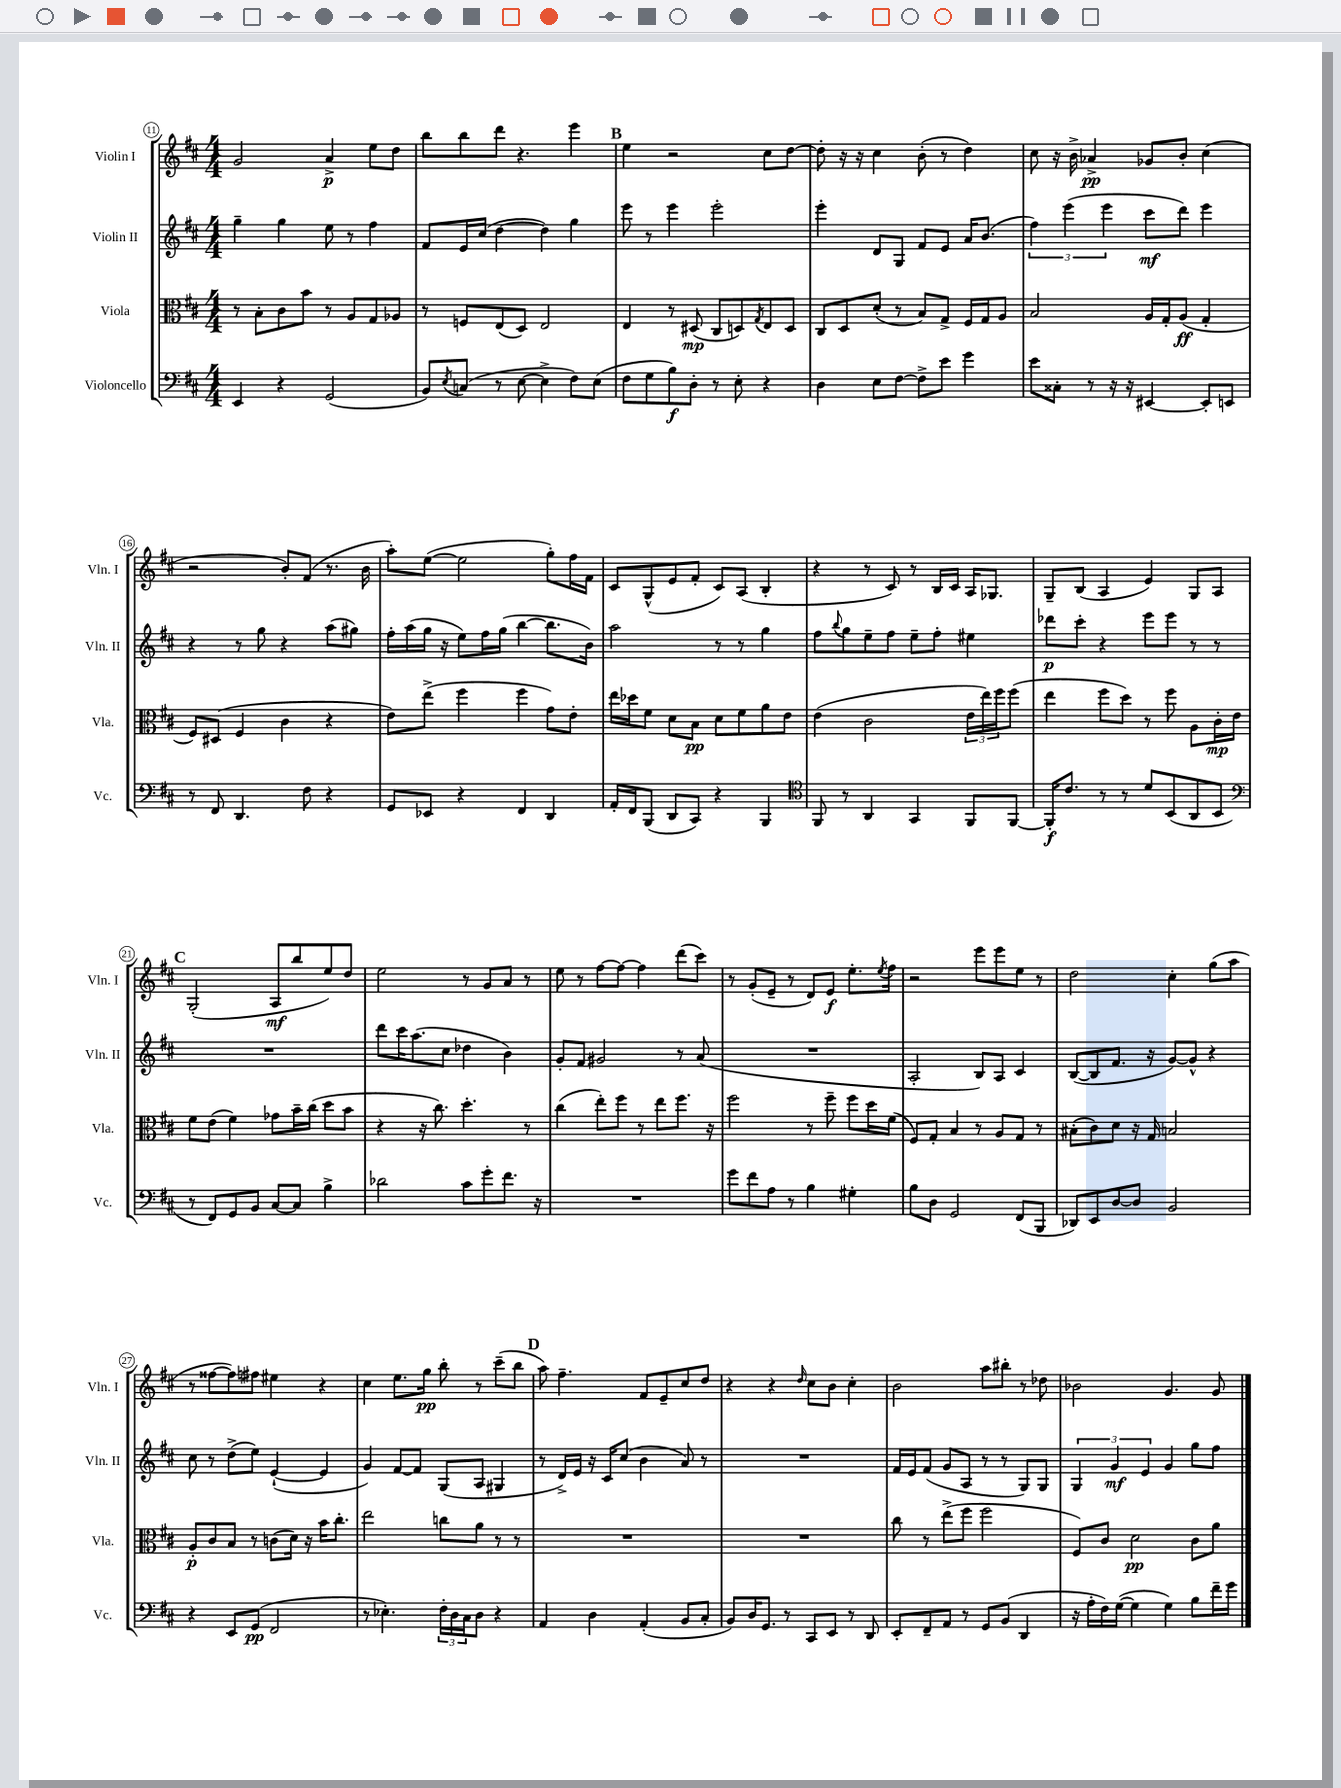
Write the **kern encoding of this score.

**kern	**dynam	**kern	**dynam	**kern	**dynam	**kern	**dynam
*part4	*part4	*part3	*part3	*part2	*part2	*part1	*part1
*staff4	*staff4	*staff3	*staff3	*staff2	*staff2	*staff1	*staff1
*I"Violoncello	*	*I"Viola	*	*I"Violin II	*	*I"Violin I	*
*I'Vc.	*	*I'Vla.	*	*I'Vln. II	*	*I'Vln. I	*
*clefF4	*	*clefC3	*	*clefG2	*	*clefG2	*
*k[f#c#]	*	*k[f#c#]	*	*k[f#c#]	*	*k[f#c#]	*
*M4/4	*	*M4/4	*	*M4/4	*	*M4/4	*
=11	=11	=11	=11	=11	=11	=11	=11
4EE/	.	8r	.	4gg~\	.	2g/	.
.	.	8B'\L	.	.	.	.	.
4r	.	8c#\	.	4gg\	.	.	.
.	.	8b\J	.	.	.	.	.
(2GG/	.	8r	.	8ee\	.	4a^/	p
.	.	8A/L	.	8r	.	.	.
.	.	8G/	.	4ff#\	.	8ee\L	.
.	.	8A-X/J	.	.	.	8dd\J	.
=12	=12	=12	=12	=12	=12	=12	=12
8BB/L)	.	8r	.	8f#/L	.	8bb\L	.
8qE/	.	.	.	.	.	.	.
(8Cn/J	.	8Fn/L	.	16e/L	.	8bb\	.
.	.	.	.	(16cc#/JJ	.	.	.
8r	.	(8E/	.	[4dd\	.	8ddd\J	.
[8E\	.	8D/J)	.	.	.	4.r	.
4E^\]	.	2E/	.	4dd\])	.	.	.
8F#\L)	.	.	.	4gg\	.	4eee\	.
(8E\J	.	.	.	.	.	.	.
!!LO:REH:place=s1:t=B
=13	=13	=13	=13	=13	=13	=13	=13
8F#\L	.	4E/	.	8eee\	.	4ee\	.
8G\	.	.	.	8r	.	.	.
8B\)	f	8r	.	4eee\	.	2r	.
8D'\J	.	(8D#X/	mp	.	.	.	.
8r	.	8C#/L	.	2eee'\	.	.	.
8E'\	.	8Dn/)	.	.	.	.	.
.	.	8qG/	.	.	.	.	.
4r	.	8E/	.	.	.	8cc#\L	.
.	.	8D/J	.	.	.	[8dd\J	.
=14	=14	=14	=14	=14	=14	=14	=14
4D\	.	8C#/L	.	4eee'\	.	8dd'\]	.
.	.	8D/	.	.	.	16r	.
.	.	.	.	.	.	16r	.
8E\L	.	(8d'/J	.	8d/L	.	4cc#\	.
[8F#\J	.	8r	.	8G/J	.	.	.
8F#^\L]	.	8B/L)	.	8f#/L	.	(8b'\	.
8e\J	.	8G^/J	.	8e/J	.	8r	.
4g\	.	16F#/LL	.	16a/KL	.	4dd\)	.
.	.	16G/J	.	(8.b/J	.	.	.
.	.	8A/J	.	.	.	.	.
=15	=15	=15	=15	=15	=15	=15	=15
8e\L	.	2B/	.	6ff#\)	.	8cc#\	.
8C##X'\J	.	.	.	.	.	16r	.
.	.	.	.	(6eee\	.	.	.
.	.	.	.	.	.	16b^\	.
8r	.	.	.	.	.	4a-X^/	pp
.	.	.	.	6eee\	.	.	.
16r	.	.	.	.	.	.	.
16r	.	.	.	.	.	.	.
[4EE#X/	.	16A/LL	.	8ccc#\L	mf	8g-X/L	.
.	.	16G'/J	.	.	.	.	.
.	.	(8A/J	ff	8ddd\J)	.	8b'/J	.
8EE#'/L]	.	4G'/	.	4eee\	.	(4cc#\	.
8EEn/J	.	.	.	.	.	.	.
!!LO:LB:g=z
=16	=16	=16	=16	=16	=16	=16	=16
8r	.	8F#/L)	.	4r	.	2r	.
8FF#/	.	(8D#X/J	.	.	.	.	.
4.DD/	.	4F#/	.	8r	.	.	.
.	.	.	.	8gg\	.	.	.
.	.	4c#\	.	4r	.	8b'/L)	.
8F#\	.	.	.	.	.	(8f#/J	.
4r	.	4r	.	(8aa\L	.	8.r	.
.	.	.	.	8gg#X\J)	.	.	.
.	.	.	.	.	.	16b\	.
=17	=17	=17	=17	=17	=17	=17	=17
8GG/L	.	8e\L)	.	16ff#'\LL	.	8aa'\L)	.
.	.	.	.	(16aa\	.	.	.
8EE-X/J	.	(8ee^\J	.	16gg\JJ	.	([8ee\J	.
.	.	.	.	16r	.	.	.
4r	.	4ff#\	.	8ee\L)	.	2ee\]	.
.	.	.	.	16ff#\L	.	.	.
.	.	.	.	(16gg\JJ	.	.	.
4FF#/	.	4ff#\	.	[4bb\	.	.	.
4DD/	.	8g\L)	.	8.bb\L]	.	8gg'\L)	.
.	.	8e'\J	.	.	.	16ff#\L	.
.	.	.	.	16b\Jk)	.	16f#\JJ	.
=18	=18	=18	=18	=18	=18	=18	=18
16AA'/LL	.	16ee\LL	.	2aa\	.	8c#/L	.
16FF#/J	.	16dd-X\J	.	.	.	.	.
(8BBB/J	.	8f#\J	.	.	.	(8G^^/	.
8DD/L	.	8d\L	.	.	.	8e/	.
8CC#/J)	.	8B\J	pp	.	.	8f#'/J	.
4r	.	8d\L	.	8r	.	8c#/L)	.
.	.	8f#\	.	8r	.	(8A/J	.
4BBB/	.	8a\	.	4gg\	.	4B'/	.
.	.	8e\J	.	.	.	.	.
=19	=19	=19	=19	=19	=19	=19	=19
*clefC4	*	*	*	*	*	*	*
8FF#/	.	(4e\	.	8ff#\L	.	4r	.
.	.	.	.	8qqbb/	.	.	.
8r	.	.	.	8gg\	.	.	.
4AA/	.	2c#\	.	8ee~\	.	8r	.
.	.	.	.	8ff#\J	.	8c#/)	.
4GG/	.	.	.	8ee~\L	.	8r	.
.	.	.	.	8ff#'\J	.	16B/LL	.
.	.	.	.	.	.	16c#/JJ	.
8FF#/L	.	24e\LL	.	4ee#X\	.	16A/KL	.
.	.	24ee\)	.	.	.	.	.
.	.	.	.	.	.	8.G-X/J	.
.	.	24ff#\J	.	.	.	.	.
[8FF#/J	.	(8ff#\J	.	.	.	.	.
=20	=20	=20	=20	=20	=20	=20	=20
16FF#'/KL]	f	4ee\	.	8ddd-X\L	p	8G~/L	.
8.c#/J	.	.	.	.	.	.	.
.	.	.	.	8ccc#'\J	.	(8B/J	.
8r	.	8ff#\L	.	4r	.	4A/	.
8r	.	8dd\J)	.	.	.	.	.
8d/L	.	8r	.	8eee\L	.	4e/)	.
(8BB/	.	8ff#\	.	8eee\J	.	.	.
8AA/	.	8A\L	.	8r	.	8G/L	.
8BB/J	.	16c#'\L	mp	8r	.	8A/J	.
.	.	16e\JJ	.	.	.	.	.
!!LO:LB:g=z
!!LO:REH:place=s1:t=C
=21	=21	=21	=21	=21	=21	=21	=21
*clefF4	*	*	*	*	*	*	*
8r	.	8f#\L	.	1r	.	(2G'/	.
8FF#/L)	.	(8e\J	.	.	.	.	.
8GG/	.	4f#\)	.	.	.	.	.
8BB/J	.	.	.	.	.	.	.
[8C#/L	.	8g-X\L	.	.	.	8A/L	mf
8C#/J]	.	16b~\L	.	.	.	8bb/	.
.	.	(16cc#\JJ	.	.	.	.	.
4B^\	.	8dd\L	.	.	.	8ee/)	.
.	.	8b\J	.	.	.	8dd/J	.
=22	=22	=22	=22	=22	=22	=22	=22
2d-X\	.	4r	.	8ddd\L	.	2ee\	.
.	.	.	.	16ccc#\K	.	.	.
.	.	.	.	(8.aa\	.	.	.
.	.	16r	.	.	.	.	.
.	.	8.cc#\)	.	.	.	.	.
.	.	.	.	8cc#\J	.	.	.
8c#\L	.	4.dd'\	.	4dd-X\	.	8r	.
8g'\	.	.	.	.	.	8g/L	.
8.f#\J	.	.	.	4b\)	.	8a/J	.
.	.	8r	.	.	.	8r	.
16r	.	.	.	.	.	.	.
=23	=23	=23	=23	=23	=23	=23	=23
1r	.	(4cc#\	.	8g'/L	.	8ee\	.
.	.	.	.	8f#/J	.	8r	.
.	.	8ee'\L)	.	2g#X/	.	[8ff#\L	.
.	.	8ff#\J	.	.	.	8ff#\J_	.
.	.	8r	.	.	.	4ff#\]	.
.	.	8ee\L	.	.	.	.	.
.	.	8.ff#\J	.	8r	.	(8ddd\L	.
.	.	.	.	(8a/	.	8ccc#\J)	.
.	.	16r	.	.	.	.	.
=24	=24	=24	=24	=24	=24	=24	=24
8g\L	.	2ff#\	.	1r	.	8r	.
8f#\	.	.	.	.	.	(8g'/L	.
8A\J	.	.	.	.	.	8e~/J	.
8r	.	.	.	.	.	8r	.
4B\	.	8r	.	.	.	8d/L)	.
.	.	8ff#~\	.	.	.	8e/J	f
4G#X'\	.	8ff#\L	.	.	.	8.ee'\L	.
.	.	16dd\L	.	.	.	.	.
.	.	.	.	.	.	8qee/	.
.	.	(16f#\JJ	.	.	.	16ff#\Jk	.
=25	=25	=25	=25	=25	=25	=25	=25
8B\L	.	8F#/L)	.	2A'/	.	2r	.
8D\J	.	8G'/J	.	.	.	.	.
2GG/	.	4B/	.	.	.	.	.
.	.	8r	.	8B/L)	.	8eee\L	.
.	.	8A/L	.	8A/J	.	8eee\	.
(8FF#/L	.	8G/J	.	4c#/	.	8ee\J	.
8BBB/J	.	8r	.	.	.	8r	.
=26	=26	=26	=26	=26	=26	=26	=26
8DD-X/L)	.	(8B#X'\L	.	([8B/L	.	2dd\	.
8EE/	.	8c#\)	.	8B/]	.	.	.
[8D/	.	8d\J	.	8.f#/J	.	.	.
8D/J]	.	16r	.	.	.	.	.
.	.	16G/	.	16r	.	.	.
2BB/	.	2Bn/	.	[8g/L)	.	4cc#'\	.
.	.	.	.	8g^^/J]	.	.	.
.	.	.	.	4r	.	(8gg\L	.
.	.	.	.	.	.	8aa\J	.
!!LO:LB:g=z
=27	=27	=27	=27	=27	=27	=27	=27
4r	.	8A'/L	p	8cc#\	.	8r	.
.	.	8c#/	.	8r	.	[8ff##X\L	.
8EE/L	.	8B/J	.	(8dd^\L	.	8ff##\])	.
(8GG/J	pp	8r	.	8ee\J)	.	8ff#X\J	.
2FF#/	.	(8cn\L	.	([4e`/	.	4ee#X\	.
.	.	16d\Jk)	.	.	.	.	.
.	.	16r	.	.	.	.	.
.	.	16b\KL	.	4e/]	.	4r	.
.	.	8.cc#'\J	.	.	.	.	.
=28	=28	=28	=28	=28	=28	=28	=28
8r	.	2ee\	.	4g/)	.	4cc#\	.
4.E-X'\)	.	.	.	.	.	.	.
.	.	.	.	[8f#/L	.	8.ee\L	.
.	.	.	.	8f#/J]	.	.	.
.	.	.	.	.	.	16gg\Jk	pp
24F#'\LL	.	8ccn\L	.	(8G/L	.	8bb'\	.
24D\	.	.	.	.	.	.	.
24C#\J	.	.	.	.	.	.	.
8D\J	.	8a\J	.	8A/J	.	8r	.
4r	.	8r	.	4G#X/	.	(8ccc#~\L	.
.	.	8r	.	.	.	8bb\J	.
!!LO:REH:place=s1:t=D
=29	=29	=29	=29	=29	=29	=29	=29
4AA/	.	1r	.	8r	.	8aa\)	.
.	.	.	.	16d^/LL)	.	4.ff#~\	.
.	.	.	.	16e/JJ	.	.	.
4D\	.	.	.	16r	.	.	.
.	.	.	.	16c#/KL	.	.	.
.	.	.	.	(8cc#/J	.	.	.
(4AA'/	.	.	.	4b\	.	8f#/L	.
.	.	.	.	.	.	8e~/	.
8BB/L	.	.	.	8a/)	.	8cc#/	.
8C#'/J	.	.	.	8r	.	8dd/J	.
=30	=30	=30	=30	=30	=30	=30	=30
8BB/L)	.	1r	.	1r	.	4r	.
16D/K	.	.	.	.	.	.	.
8.GG/J	.	.	.	.	.	.	.
.	.	.	.	.	.	4r	.
8r	.	.	.	.	.	.	.
.	.	.	.	.	.	16qqdd/	.
8CC#/L	.	.	.	.	.	8cc#\L	.
8EE/J	.	.	.	.	.	8b\J	.
8r	.	.	.	.	.	4cc#'\	.
8DD/	.	.	.	.	.	.	.
=31	=31	=31	=31	=31	=31	=31	=31
8EE'/L	.	8cc#\	.	16f#/LL	.	2b\	.
.	.	.	.	16e/J	.	.	.
8FF#~/	.	8r	.	(8f#/J	.	.	.
8AA/J	.	(8ee^\L	.	8g/L	.	.	.
8r	.	8ff#\J	.	8A/J	.	.	.
8GG/L	.	2ff#\	.	8r	.	8aa\L	.
(8BB/J	.	.	.	8r	.	8bb#X'\J	.
4DD/	.	.	.	8G/L)	.	8r	.
.	.	.	.	8G/J	.	8dd-X\	.
=32	=32	=32	=32	=32	=32	=32	=32
16r	.	8F#/L)	.	6G/	.	2b-X\	.
16A'\LL	.	.	.	.	.	.	.
16F#\)	.	8c#/J	.	.	.	.	.
.	.	.	.	6g/	mf	.	.
([16G\JJ	.	.	.	.	.	.	.
4G\]	.	2d\	pp	.	.	.	.
.	.	.	.	6e/	.	.	.
4G\)	.	.	.	4g/	.	4.g/	.
8B\L	.	8c#\L	.	8gg\L	.	.	.
16f#~\L	.	8a\J	.	8ff#\J	.	8g/	.
16g\JJ	.	.	.	.	.	.	.
==	==	==	==	==	==	==	==
*-	*-	*-	*-	*-	*-	*-	*-
